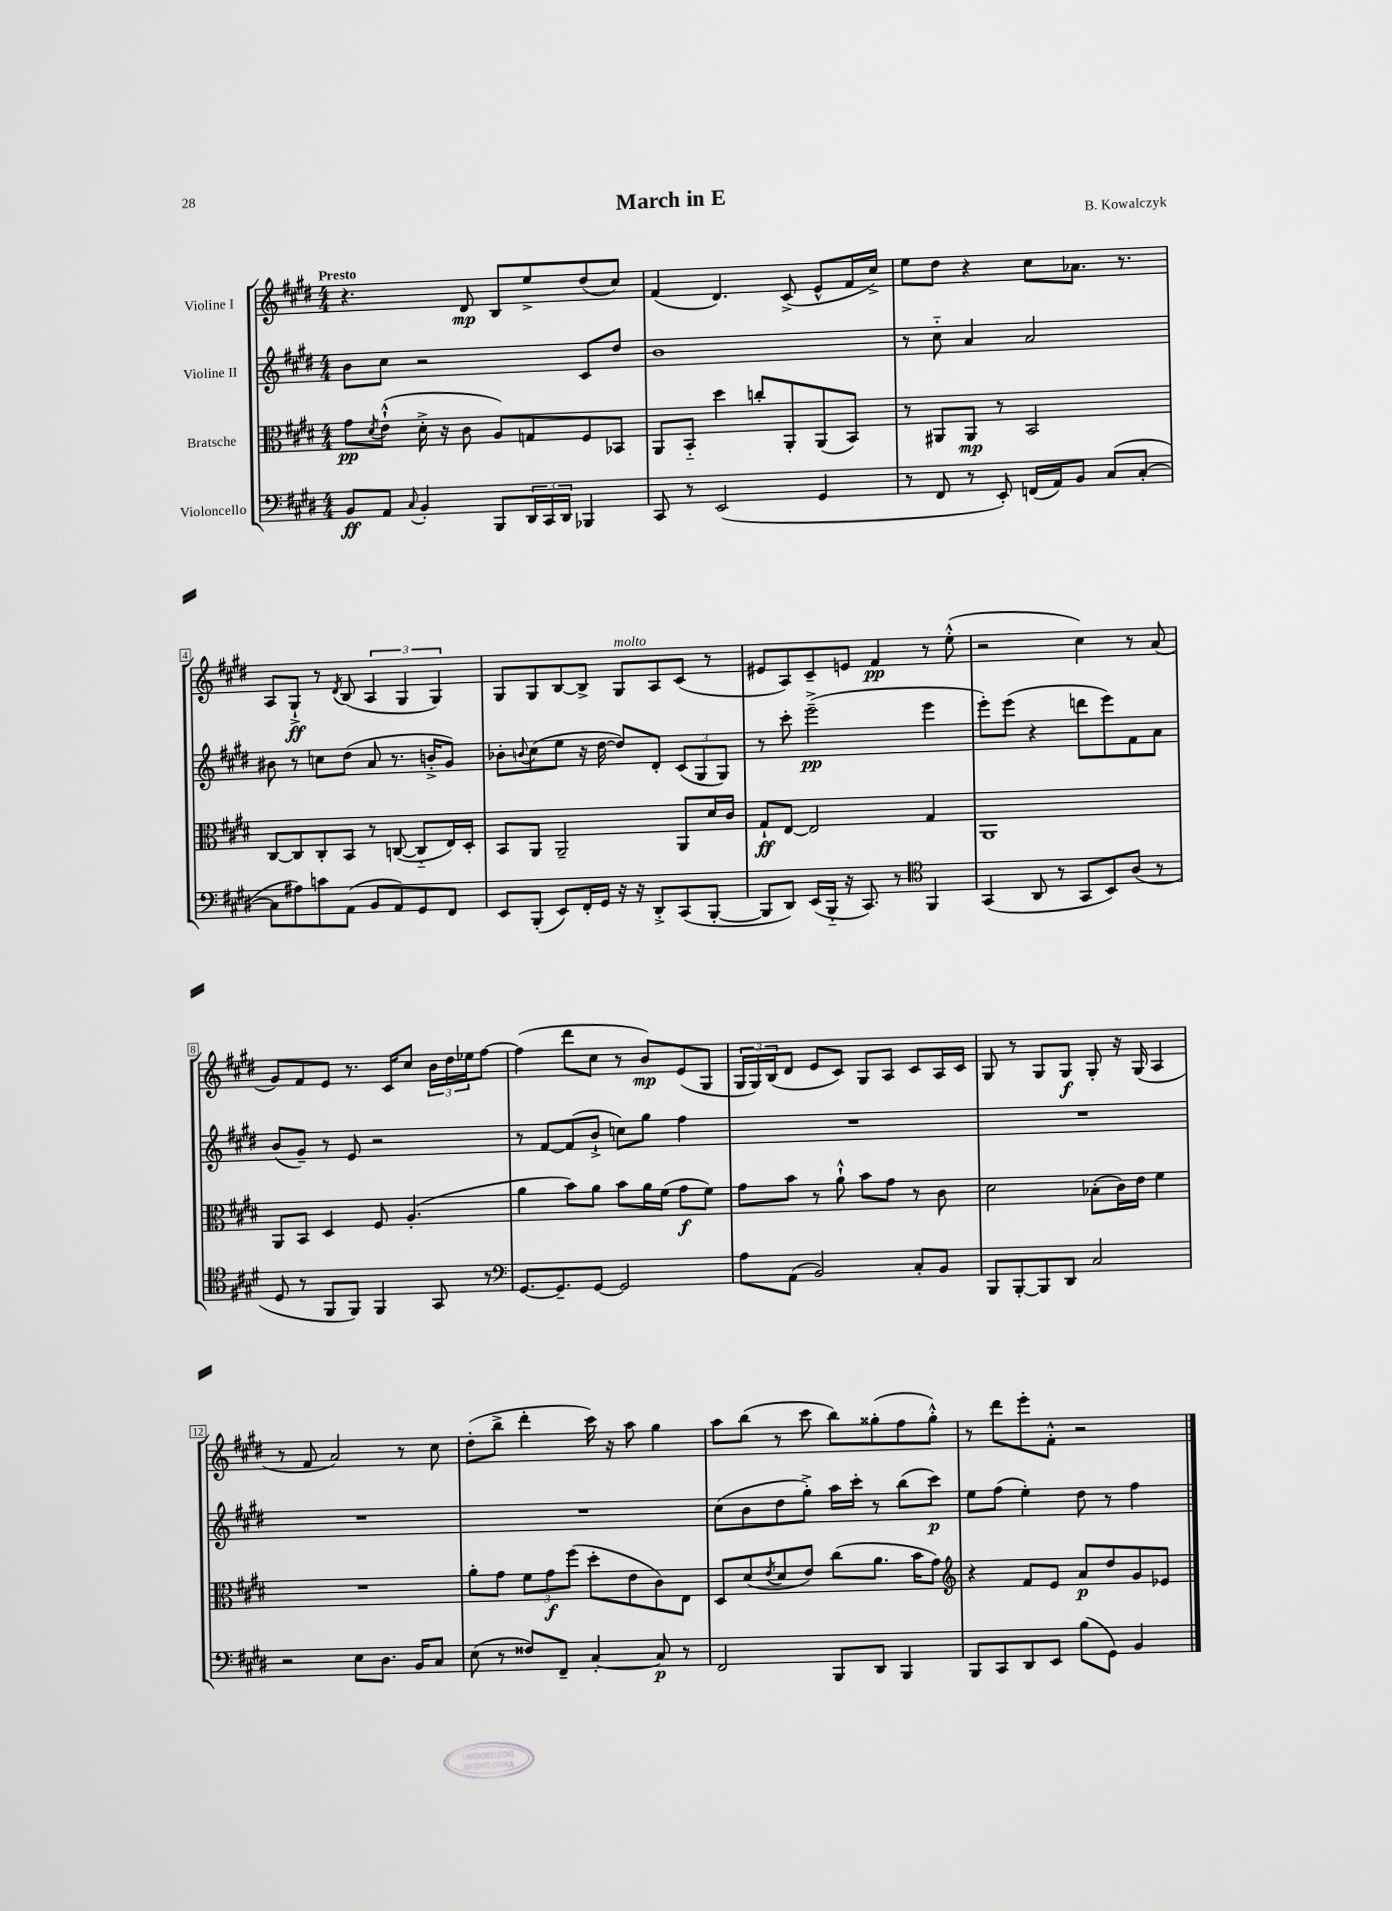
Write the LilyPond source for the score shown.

\header { title = "March in E" composer = "B. Kowalczyk" }
<<
\new StaffGroup <<
\new Staff = "s0" \with { instrumentName = "Violine I" } {
    \clef treble \key e \major \numericTimeSignature \time 4/4 \tempo "Presto"
    r4. dis'8\mp b8 e''8-> dis''8( cis''8) |
    fis'4( dis'4.) cis'8->( e'8-^ fis'16 cis''16->) |
    e''8 dis''8 r4 cis''8 aes'8. r8. |
    a8 gis8-!->\ff r8 \acciaccatura { dis'8 } b8( \tuplet 3/2 { a4 gis4 gis4) } |
    gis8 gis8 b8~ b8-> gis8^\markup { \italic "molto" } a8 cis'8( r8 |
    eis'8 a8) cis'8-- e'8 fis'4\pp r8 e''8-.-^( |
    r2 cis''4) r8 a'8( |
    gis'8) fis'8 e'8 r8. cis'16 cis''8 \tuplet 3/2 { b'16 dis''16 ees''16 } fis''8~ |
    fis''4( dis'''8 cis''8 r8 b'8\mp) e'8( gis8 |
    \tuplet 3/2 { gis16 gis16) b16( } dis'8 e'8 cis'8) gis8 a8 cis'8 a16 cis'16 |
    gis8 r8 gis8 gis8\f gis8-. r16 gis16( a4 |
    r8 fis'8 a'2) r8 cis''8 |
    dis''8-.( b''8-> dis'''4-. cis'''16) r16 a''8 gis''4 |
    a''8 b''8( r8 cis'''8 b''8) gisis''8-.( fis''8 gisis''8-.-^) |
    r8 dis'''8 e'''8-. fis'8-.-^ r2 \bar "|." |
}
\new Staff = "s1" \with { instrumentName = "Violine II" } {
    \clef treble \key e \major \numericTimeSignature \time 4/4
    b'8 cis''8 r2 cis'8 dis''8 |
    b'1 |
    r8 cis''8-_ a'4 a'2 |
    bis'8 r8 c''8 dis''8( a'8 r8. b'16-.-> gis'8) |
    bes'8-. \appoggiatura { b'8 } cis''8( e''8 r16 dis''16~ dis''8) dis'8-. \tuplet 3/2 { cis'8( gis8 gis8) } |
    r8 cis'''8-. e'''2--->\pp( e'''4 |
    e'''8-.) e'''8( r4 d'''8 e'''8) fis'8 a'8 |
    b'8( gis'8--) r8 e'8 r2 |
    r8 fis'8~ fis'8( b'8-!-> c''8) gis''8 fis''4 |
    R1 |
    R1 |
    R1 |
    R1 |
    cis''8( b'8 dis''8 gis''8-.->) a''16 cis'''16-. r8 b''8( cis'''8\p) |
    e''8 fis''8( e''4-.) dis''8 r8 fis''4 \bar "|." |
}
\new Staff = "s2" \with { instrumentName = "Bratsche" } {
    \clef alto \key e \major \numericTimeSignature \time 4/4
    gis'8\pp \acciaccatura { dis'8 } e'8-!-^( dis'16-.-> r16 cis'8 a8) g8 fis8 bes,8 |
    a,8 b,8-_ dis''4 c''8-. a,8-. a,8( b,8) |
    r8 ais,8 ais,8\mp r8 b,2 |
    cis8~ cis8 cis8-. b,8 r8 c8~( c8-_ e16) dis16-. |
    b,8 a,8 a,2-- a,8 dis'16 cis'16 |
    gis8-!\ff e8~ e2 gis4 |
    a,1 |
    a,8 b,8 dis4 fis8 a4.-.( |
    a'4 b'8) a'8 b'8 a'16 fis'16( gis'8\f fis'8) |
    gis'8 b'8 r8 a'8-!-^ b'8 gis'8 r8 cis'8 |
    dis'2 bes8-.( cis'16) e'16 fis'4 |
    R1 |
    a'8-. gis'8 \tuplet 3/2 { fis'8 gis'8\f fis''8( } dis''8-. e'8 cis'8) e8 |
    dis8 dis'8( \acciaccatura { e'8 } dis'8 e'8) cis''8( a'8. b'16 gis'8) |
    \clef treble r4 fis'8 e'8 a'8\p dis''8 gis'8 ees'8 \bar "|." |
}
\new Staff = "s3" \with { instrumentName = "Violoncello" } {
    \clef bass \key e \major \numericTimeSignature \time 4/4
    b,8\ff a,8 \appoggiatura { cis8 } b,4-. b,,8 \tuplet 3/2 { dis,16 cis,16 dis,16 } bes,,4 |
    cis,8 r8 e,2( gis,4 |
    r8 fis,8 r8 e,8-.) f,16( a,16) b,8 cis8( cis8~-. |
    cis8 ais8) c'8 a,8( b,8 a,8) gis,8 fis,8 |
    e,8 b,,8-.( e,8) fis,16-. gis,16 r16 r16 dis,8-.-> cis,8( b,,8~-. |
    b,,8 dis,8) e,16( b,,16-_ r16 cis,8.) r8 \clef tenor fis,4 |
    gis,4( a,8 r8 gis,8 b,8) a8( r8 |
    dis8 r8 fis,8 fis,8) fis,4 gis,8 r8 |
    \clef bass gis,8.~ gis,8.-- gis,8~ gis,2 |
    a8 a,8( b,2) cis8-. b,8 |
    b,,8 b,,8~-. b,,8 dis,8 cis2 |
    r2 e8 dis8. b,16 cis8 |
    e8( r8 fisis8) fis,8-- cis4~-. cis8\p r8 |
    fis,2 b,,8 dis,8 b,,4 |
    b,,8 cis,8 dis,8 e,8 b8( gis,8) b,4 \bar "|." |
}
>>
>>
\layout { \context { \Score \override BarNumber.stencil = #(make-stencil-boxer 0.1 0.3 ly:text-interface::print) } }
